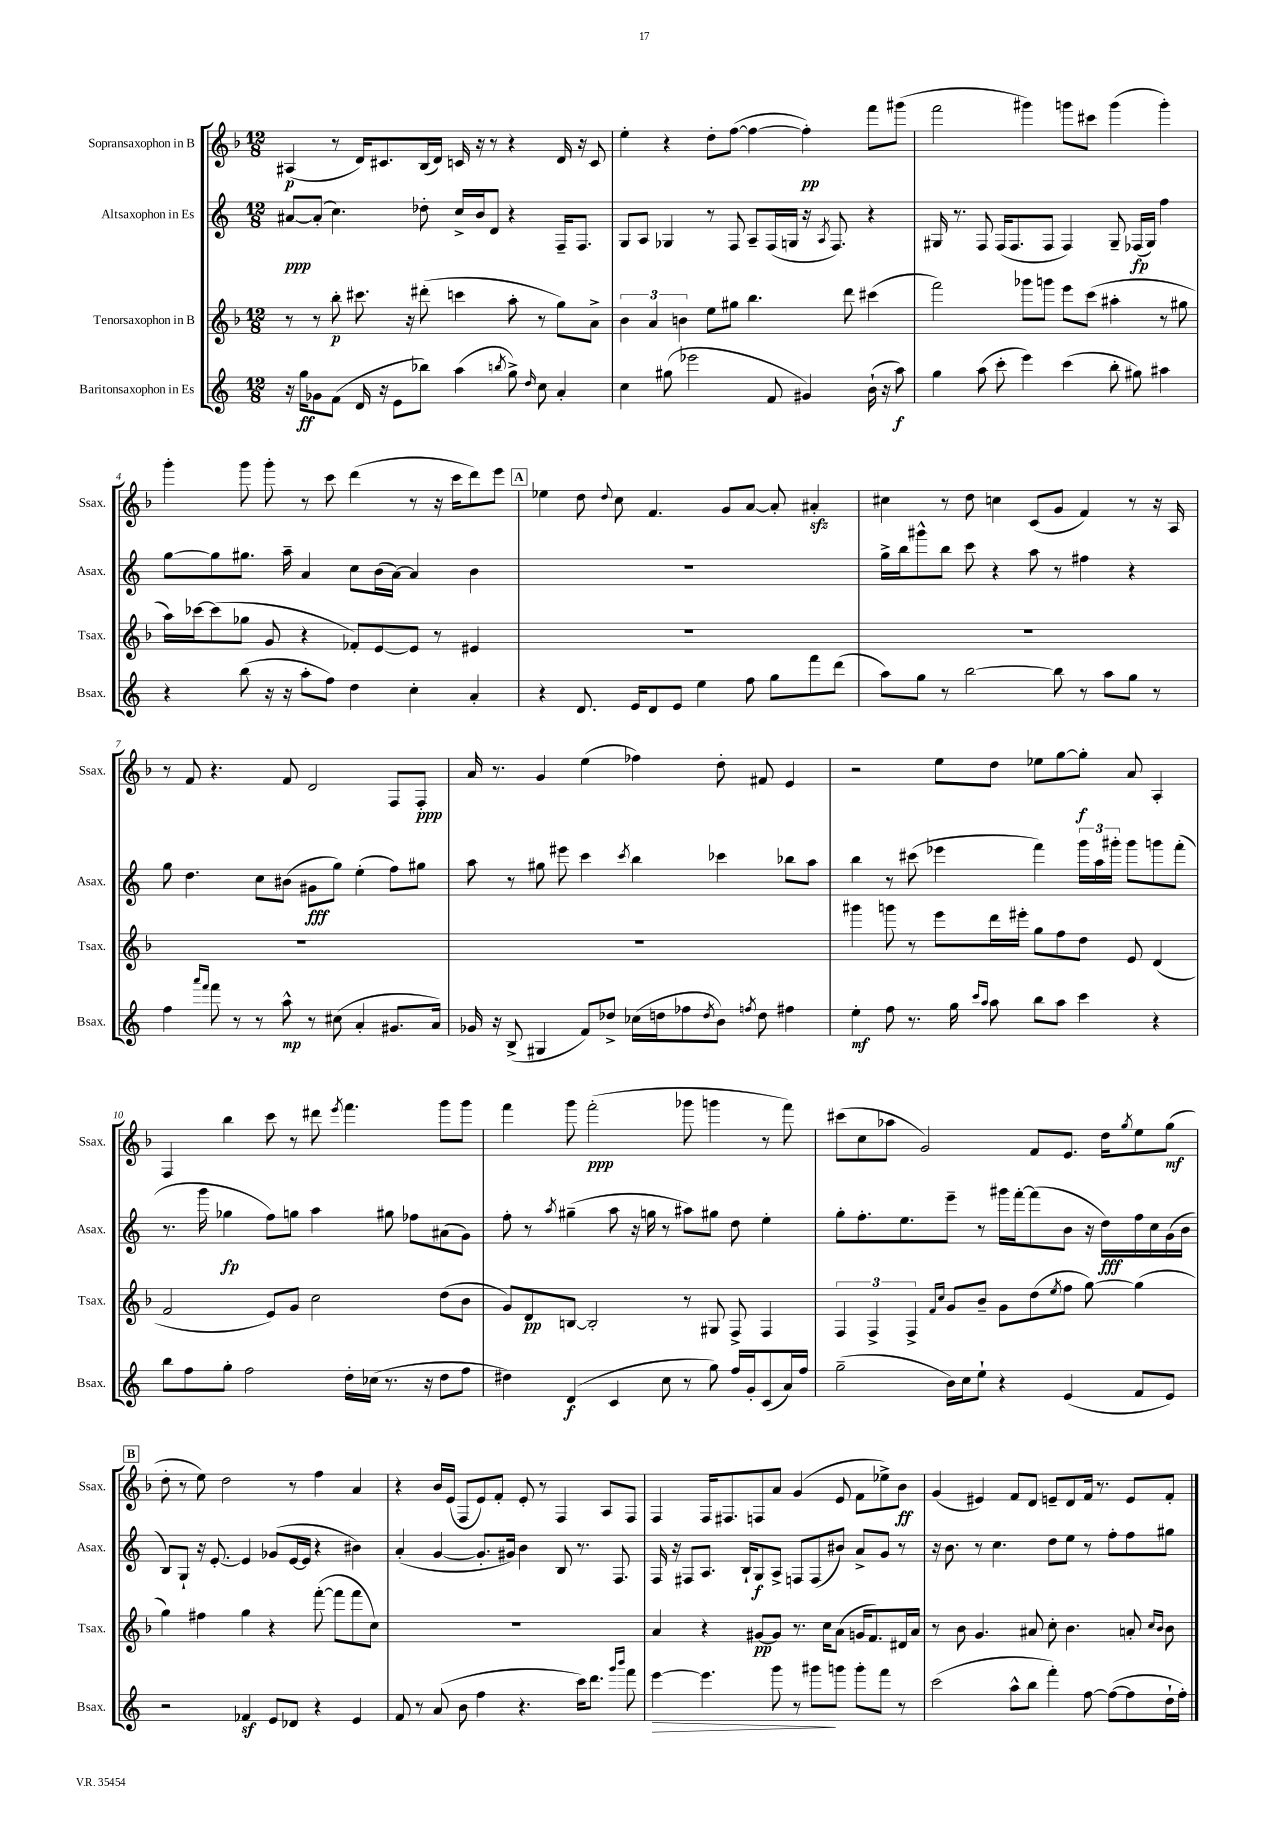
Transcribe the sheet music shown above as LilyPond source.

<<
\new StaffGroup <<
\new Staff = "s0" \with { instrumentName = "Sopransaxophon in B" shortInstrumentName = "Ssax." } {
    \clef treble \key f \major \numericTimeSignature \time 12/8
    ais4\p( r8 d'16) cis'8. bes16( d'16) c'16 r16 r8 r4 d'16 r16 c'8 |
    e''4-. r4 d''8-. f''8~( f''4~ f''4-.\pp) f'''8 gis'''8( |
    f'''2 gis'''4) g'''8 cis'''8 g'''4( g'''4-.) |
    g'''4-. g'''8 g'''8-. r8 c'''8 d'''4( r8 r16 c'''16 d'''8) e'''8 |
    \mark \markup { \box "A" } ees''4 d''8 \appoggiatura { d''8 } c''8 f'4. g'8 a'8~ a'8-. ais'4-.\sfz |
    cis''4 r8 d''8 c''4 c'8( g'8 f'4) r8 r16 a16 |
    r8 f'8 r4. f'8 d'2 f8 f8-.\ppp |
    a'16 r8. g'4 e''4( fes''4) d''8-. fis'8 e'4 |
    r2 e''8 d''8 ees''8 g''8~ g''8-.\f a'8 a4-. |
    f4 bes''4 c'''8 r8 dis'''8 \acciaccatura { e'''8 } f'''4. g'''8 g'''8 |
    f'''4 g'''8 f'''2-.\ppp( ges'''8 g'''4 r8 f'''8) |
    cis'''8( c''8 aes''8 g'2) f'8 e'8. d''16 \acciaccatura { g''8 } e''8 g''8\mf( |
    \mark \markup { \box "B" } d''8-. r8 e''8) d''2 r8 f''4 a'4 |
    r4 bes'16 e'16( f8 e'8) f'8-. e'8-. r8 f4 a8 f8 |
    f4 f16 fis8. f8 a'8 g'4( e'8 f'8 ees''8->) bes'8\ff |
    g'4( eis'4) f'8 d'8 e'8-- d'8 f'16 r8. e'8 f'8-. \bar "|." |
}
\new Staff = "s1" \with { instrumentName = "Altsaxophon in Es" shortInstrumentName = "Asax." } {
    \clef treble \key c \major \numericTimeSignature \time 12/8
    ais'8~\ppp ais'8-.( c''4.) des''8-. c''16-> b'16 d'8 r4 f16-- f8. |
    g8 a8 ges4 r8 f8 a8-- f16( g16 r16 \acciaccatura { a8 } f8.) r4 |
    gis16 r8. f8 f16( f8. f8 f4) gis8-- fes16\fp( gis16) f''4 |
    g''8~ g''8 gis''8. a''16-- a'4 c''8 b'16( a'16~) a'4 b'4 |
    \mark \markup { \box "A" } R1. |
    g''16-> b''16 gis'''8-^ b''8 c'''8 r4 a''8 r8 fis''4 r4 |
    g''8 d''4. c''8 bis'8( gis'8\fff g''8) e''4-.( f''8) gis''8 |
    a''8 r8 gis''8 eis'''8 c'''4 \acciaccatura { c'''8 } b''4 ces'''4 bes''8 a''8 |
    b''4 r8 cis'''8( ees'''4 f'''4) \tuplet 3/2 { g'''16 a''16 gis'''16-. } gis'''8 g'''8 f'''8-.( |
    r8. g'''16 ges''4\fp f''8) g''8 a''4 gis''8 fes''8 ais'8( g'8) |
    f''8-. r8 \acciaccatura { a''8 } gis''4--( a''8 r16 g''16 r8 ais''8) gis''8 d''8 e''4-. |
    g''8-. f''8.-. e''8. e'''8-- r8 gis'''16 f'''16~-. f'''8( b'8 r16 d''16\fff) f''16 c''16 g'16( b'16 |
    \mark \markup { \box "B" } b8) g8-! r16 e'8.~-. e'4 ges'8( e'16~ e'16 r4 bis'4) |
    a'4-.( g'4~ g'8.-. gis'16) b'4 b8 r8. f8. |
    f16 r16 fis8 a8. b16-! g8\f a8-> f8 f8( bis'8) a'8-> g'8 r8 |
    r16 b'8. r8 c''4. d''8 e''8 r8 f''8-. f''8 gis''8 \bar "|." |
}
\new Staff = "s2" \with { instrumentName = "Tenorsaxophon in B" shortInstrumentName = "Tsax." } {
    \clef treble \key f \major \numericTimeSignature \time 12/8
    r8 r8 bes''8-.\p cis'''8. r16 dis'''8-.( c'''4 a''8-. r8 g''8) a'8-> |
    \tuplet 3/2 { bes'4 a'4 b'4 } e''8 gis''8 bes''4. d'''8 cis'''4( |
    f'''2) ges'''8 g'''8 e'''8 c'''8( ais''4-. r8 gis''8 |
    a''16) ces'''16~ ces'''8( ges''8 g'8 r4 fes'8-.) e'8~ e'8 r8 eis'4 |
    \mark \markup { \box "A" } R1. |
    R1. |
    R1. |
    R1. |
    gis'''4 g'''8 r8 e'''8 d'''16 eis'''16-. g''8 f''8 d''8 e'8 d'4( |
    f'2 e'8) g'8 c''2 d''8( bes'8 |
    g'8) d'8\pp b8~ b2-. r8 gis8 f8-> f4 |
    \tuplet 3/2 { f4 f4-> f4-> } \grace { f'16 c''16 } g'8 bes'8-- g'8 d''8( \acciaccatura { e''8 } f''8 g''8~) g''4( |
    \mark \markup { \box "B" } g''4) fis''4 g''4 r4 f'''8~-.( f'''8 f'''8 c''8) |
    R1. |
    a'4 r4 gis'8~\pp gis'8 r8. c''16 a'8( g'16 f'8.) dis'16 a'16 |
    r8 bes'8 g'4. ais'8 c''8-. bes'4. a'8-. \grace { c''16 bes'16 } bes'8 \bar "|." |
}
\new Staff = "s3" \with { instrumentName = "Baritonsaxophon in Es" shortInstrumentName = "Bsax." } {
    \clef treble \key c \major \numericTimeSignature \time 12/8
    r16 g''16\ff ges'8 f'8( d'16 r16 e'8 bes''8) a''4( \acciaccatura { b''8 } g''8->) \grace { d''16 } c''8 a'4-. |
    c''4 gis''8( ees'''2 f'8 gis'4) b'16-!( r16 a''8\f) |
    g''4 a''8( c'''8-. e'''4) c'''4( b''8-. gis''8) ais''4 |
    r4 b''8( r16 r16 a''8-. f''8) d''4 c''4-. a'4-. |
    \mark \markup { \box "A" } r4 d'8. e'16 d'8 e'8 e''4 f''8 g''8 f'''8 d'''8( |
    a''8) g''8 r8 b''2~ b''8 r8 a''8 g''8 r8 |
    f''4 \grace { a'''16 f'''16 } f'''8 r8 r8 a''8-^\mp r8 cis''8( a'4-. gis'8. a'16) |
    ges'16 r16 b8->( gis4 f'8) des''8-> ces''16( d''16 fes''8 \acciaccatura { d''8 } b'8) \acciaccatura { f''8 } d''8 fis''4 |
    e''4-.\mf f''8 r8. g''16 \grace { c'''16 a''16 } a''8 b''8 a''8 c'''4 r4 |
    b''8 f''8 g''8-. f''2 d''16-. ces''16( r8. r16 d''8 f''8 |
    dis''4) d'4\f( c'4 c''8 r8 g''8) f''16 g'16-. c'8( a'16) f''16 |
    g''2--( b'16) c''16 e''8-! r4 e'4( f'8 e'8) |
    \mark \markup { \box "B" } r2 fes'4\sf e'8 des'8 r4 e'4 |
    f'8 r8 a'8( b'8 f''4 r4. c'''16) d'''8. \grace { g'''16 b'''16 } f'''8 |
    e'''4~\> e'''4. g'''8 r8 gis'''8\! g'''8 g'''8-. f'''8 r8 |
    c'''2( a''8-^ b''8 f'''4-.) f''8~ f''8~( f''8 d''16-! f''16-.) \bar "|." |
}
>>
>>
